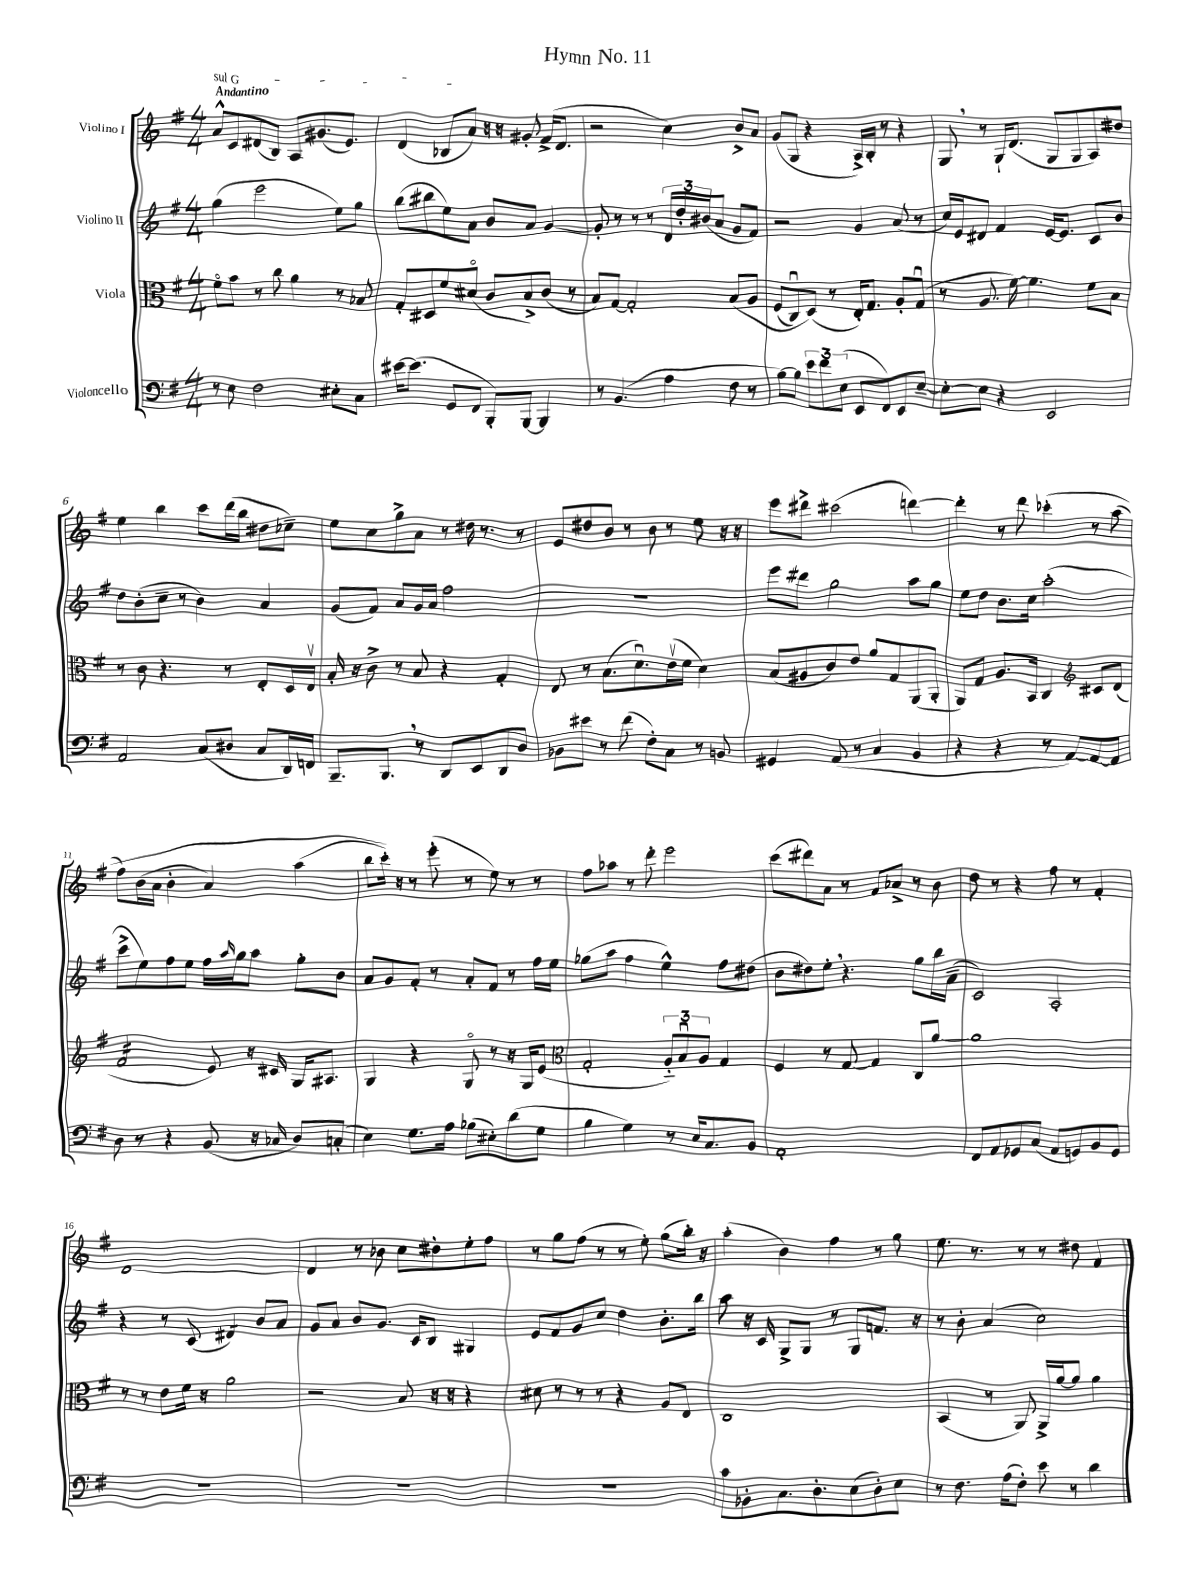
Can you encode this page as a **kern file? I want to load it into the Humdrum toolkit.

**kern	**kern	**kern	**kern
*staff4	*staff3	*staff2	*staff1
*clefF4	*clefC3	*clefG2	*clefG2
*k[f#]	*k[f#]	*k[f#]	*k[f#]
*M4/4	*M4/4	*M4/4	*M4/4
8r	8f#o\L	(4gg\	8a^^/L
8E\	8b\J	.	8c/
2F#\	8r	2eee\	(8d#/
.	8cc\	.	8B/J)
.	4a\	.	8A/L
.	.	.	(8.g#/
8E#'\L	8r	8ee\L)	.
.	.	.	8.e/J)
8C\J	8B-/	8gg\J	.
=	=	=	=
[16e#\LK	8G'/L	(8bb\L	(4d/
(8.e#\]J	.	.	.
.	8D#/	8bb#\	.
8GG/L	8f#/	8ee\)	8B-/L
8FF#/J	(8d#o/J	8a\J	8a/J)
8BBB'/L)	8c/L	8b/L	16r
.	.	.	16r
[8BBB/J	8B^/)	8a/J	8g#'/
4BBB/]	(8c/J	[4g/	(16f#^/LK
.	.	.	8.d/J
.	8r	.	.
=	=	=	=
8r	8B/L)	8g'/]	2r
(4.BB/	[8G/J	8r	.
.	2G'/]	8r	.
.	.	8r	.
4A\	.	24d/LL	4cc\)
.	.	24dd'/	.
.	.	(24b#/J	.
.	.	8a/J	.
8F#\	&(8B/L	8g/L	8b^/L
8r	8A/J	8f#/J)	8a/J
=	=	=	=
[8B\L)	(8F#/L	2r	(8g/L
8B\]J	8Cu/)	.	8G/J
12e\L	(8D/J&)	.	4r
12f#\	.	.	.
.	8r	.	.
(12E\J	.	.	.
8EE/L	16E'/LK)	4g/	16A^/LL)
.	8.G/J	.	16B'/JJ
8FF#/)	.	.	8r
8EE/	8A'/L	(8a/	4r
[8E~/J	(8Gu/J	8r	.
=	=	=	=
8E'\_L	8r	16cc/LL)	8G/
.	.	16e/J	.
8E\]J	8.A/	8d#/J	8r
4r	.	4f#/	16G`/LK
.	[16f#\)	.	(8.d/J
.	4.f#\]	.	.
2EE/	.	[16e/LK	8G/L
.	.	8.e/]J	.
.	.	.	8G/
.	8f#\L	8c/L	8A/)
.	8B\J	8b/J	8dd#/J
=	=	=	=
2AA/	8r	8dd\L	4ee\
.	8c\	(8b'\	.
.	4.r	8cc~\J	4bb\
.	.	8r	.
(8C/L	.	4b\)	8ccc\L
8D#/J	8r	.	(16ddd\L
.	.	.	16bb\JJ
8C/L	8E'/L	4a/	8dd#\L
16DD/L)	16D/L	.	8cc-~\J)
16FF/JJ	16Ev/JJ	.	.
=	=	=	=
8.BBB~/L	16B'/	(8g/L	8ee\L
.	16r	.	.
.	8c^\	8f#/J)	8cc\
8.BBB/J	.	.	.
.	8r	8a/L	8gg^\
8r	8B/	16g/L	8a\J
.	.	16a/JJ	.
8DD/L	4r	2ff#\	8r
8EE/	.	.	16dd#\
.	.	.	8.r
8DD/	4G'/	.	.
8D/J	.	.	8r
=	=	=	=
8BB-\L	8E/	1r	8e/L
8e#\J	8r	.	8dd#/
8r	(8.B\L	.	8b/J
(8f#\	.	.	8r
.	8.du\)	.	.
8F#'\L)	.	.	8b\
8C\J	(16ev\L	.	8r
.	16f#\JJ	.	.
8r	4d\)	.	8ee\
8BB/	.	.	16r
.	.	.	16r
=	=	=	=
4GG#/	(8B/L	8eee\L	8eee\L
.	8A#/	8ddd#\J	8ddd#^\J
(8AA/	8c/)	2gg\	(2ccc#\
8r	8e/J	.	.
4C/	8a/L	.	.
.	8G/	.	.
4BB/	(8AA/	8aa\L	[4ddd\)
.	8AA'/J	8gg\J	.
=	=	=	=
4r	8AA/L)	8ee\L	4ddd'\]
.	8G/J	8dd\J	.
4r	8.A/L	8.b\L	8r
.	.	.	8ddd\
.	16BB/Jk	16cc\Jk	.
8r	4C/	(2aa'\	(4ccc-'\
[8AA/L)	.	.	.
*	*clefG2	*	*
8AA/_	8c#/L	.	8r
8AA/]J	(8d/J	.	&(8aa\
=	=	=	=
8D\	2f#/	8ccc^\L	8ff#\L)
8r	.	8ee\)	(16b\L
.	.	.	16a\JJ
4r	.	8ff#\	4b'\
.	.	8ee\J	.
(8BB/	8e/)	16ff#\LL	4a/)
.	.	16qqaa/	.
.	.	16gg\J	.
16r	16r	8aa\J	.
16C-/	16c#/	.	.
8D/L)	16G/LK	8gg'\L	(4aa\
.	8.A#/J	.	.
(8C'/J	.	8b\J	.
=	=	=	=
4E\)	4G/	8a/L	8bb\L
.	.	8g/	16ccc'\Jk)&)
.	.	.	16r
8.G\L	4r	8f#'/J	8r
.	.	8r	(8eee'\
16A\Jk	.	.	.
(8B-\L	8Go/	8a'/L	8r
8E#'\)	8r	8f#/J	8ee\)
(8d\	16r	8r	8r
.	16G/LK	.	.
8G\J	(8e/J	16ff#\LL	8r
.	.	16ee\JJ	.
=	=	=	=
*	*clefC3	*	*
4B\	2G'/	(8gg-\L	8ff#\L
.	.	8aa\J	8aa-\J
4G\)	.	4ff#\	8r
.	.	.	8ddd'\
8r	12A'~/L)	4ee^^\)	2eee\
.	12Bu/	.	.
16E/LK	.	.	.
.	12A/J	.	.
8.C/	.	.	.
.	4G/	8ff#\L	.
8BB/J	.	(8dd#\J	.
=	=	=	=
1AA'	4F#/	8b\L	(8ccc\L
.	.	8dd#\)	8ddd#\)
.	8r	8ee'\J	8a\J
.	[8G/	4.r	8r
.	4G/]	.	8f#/L
.	.	.	8a-^/J
.	8C/L	8gg\L	8r
.	[8a/J	16bb\L	8b\
.	.	(16a~\JJ	.
=	=	=	=
8FF#/L	1a]	2c/)	8dd\
8AA/	.	.	8r
8GG-/	.	.	4r
(8C/J	.	.	.
8AA/L	.	2A'/	8ff#\
8GG/)	.	.	8r
8BB/	.	.	4f#'/
8GG/J	.	.	.
=	=	=	=
1r	8r	4r	[1d
.	8r	.	.
.	8e\L	8r	.
.	16f#\Jk	(8c/	.
.	16r	.	.
.	2a\	4d#/)	.
.	.	8b/L	.
.	.	8a/J	.
=	=	=	=
1r	2r	8g/L	4d/]
.	.	8a/J	.
.	.	8b/L	8r
.	.	8.g/J	8b-\
.	8B/	.	8cc\L
.	.	16c/LK	.
.	16r	8B/J	8dd#'\
.	16r	.	.
.	4r	4G#/	8ee'\
.	.	.	8ff#\J
=	=	=	=
1r	8d#\	8e/L	8r
.	8r	8f#/	8gg\L
.	8r	8g/	(8ff#\J
.	8r	8cc/J	8r
.	4r	4dd\	8r
.	.	.	8ee'\)
.	8A/L	8.b'\L	(8gg\L
.	8E/J	.	16bb'\Jk)
.	.	16bb\Jk	16r
=	=	=	=
8c\L	1C	8aa\	(4aa'\
8BB-'\	.	16r	.
.	.	16c/	.
8.C\	.	8G^/L	4b\)
.	.	8G/J	.
8.D'\	.	.	.
.	.	8r	4ff#\
(8E\	.	8G/L	.
8D'\)	.	8.f/J	8r
8E\J	.	.	8gg\
.	.	16r	.
=	=	=	=
8r	(4BB/	8r	8.ee\
8.F#\	.	8b'\	.
.	.	.	8.r
.	8r	(4a/	.
(16A\LK	.	.	.
8F#'\J)	8AA/)	.	8r
8e\	16AA^/LL	2cc\)	8r
.	[16a/J	.	.
8r	8a/]J	.	8dd#\
4d\	4a\	.	4f#/
==	==	==	==
*-	*-	*-	*-
